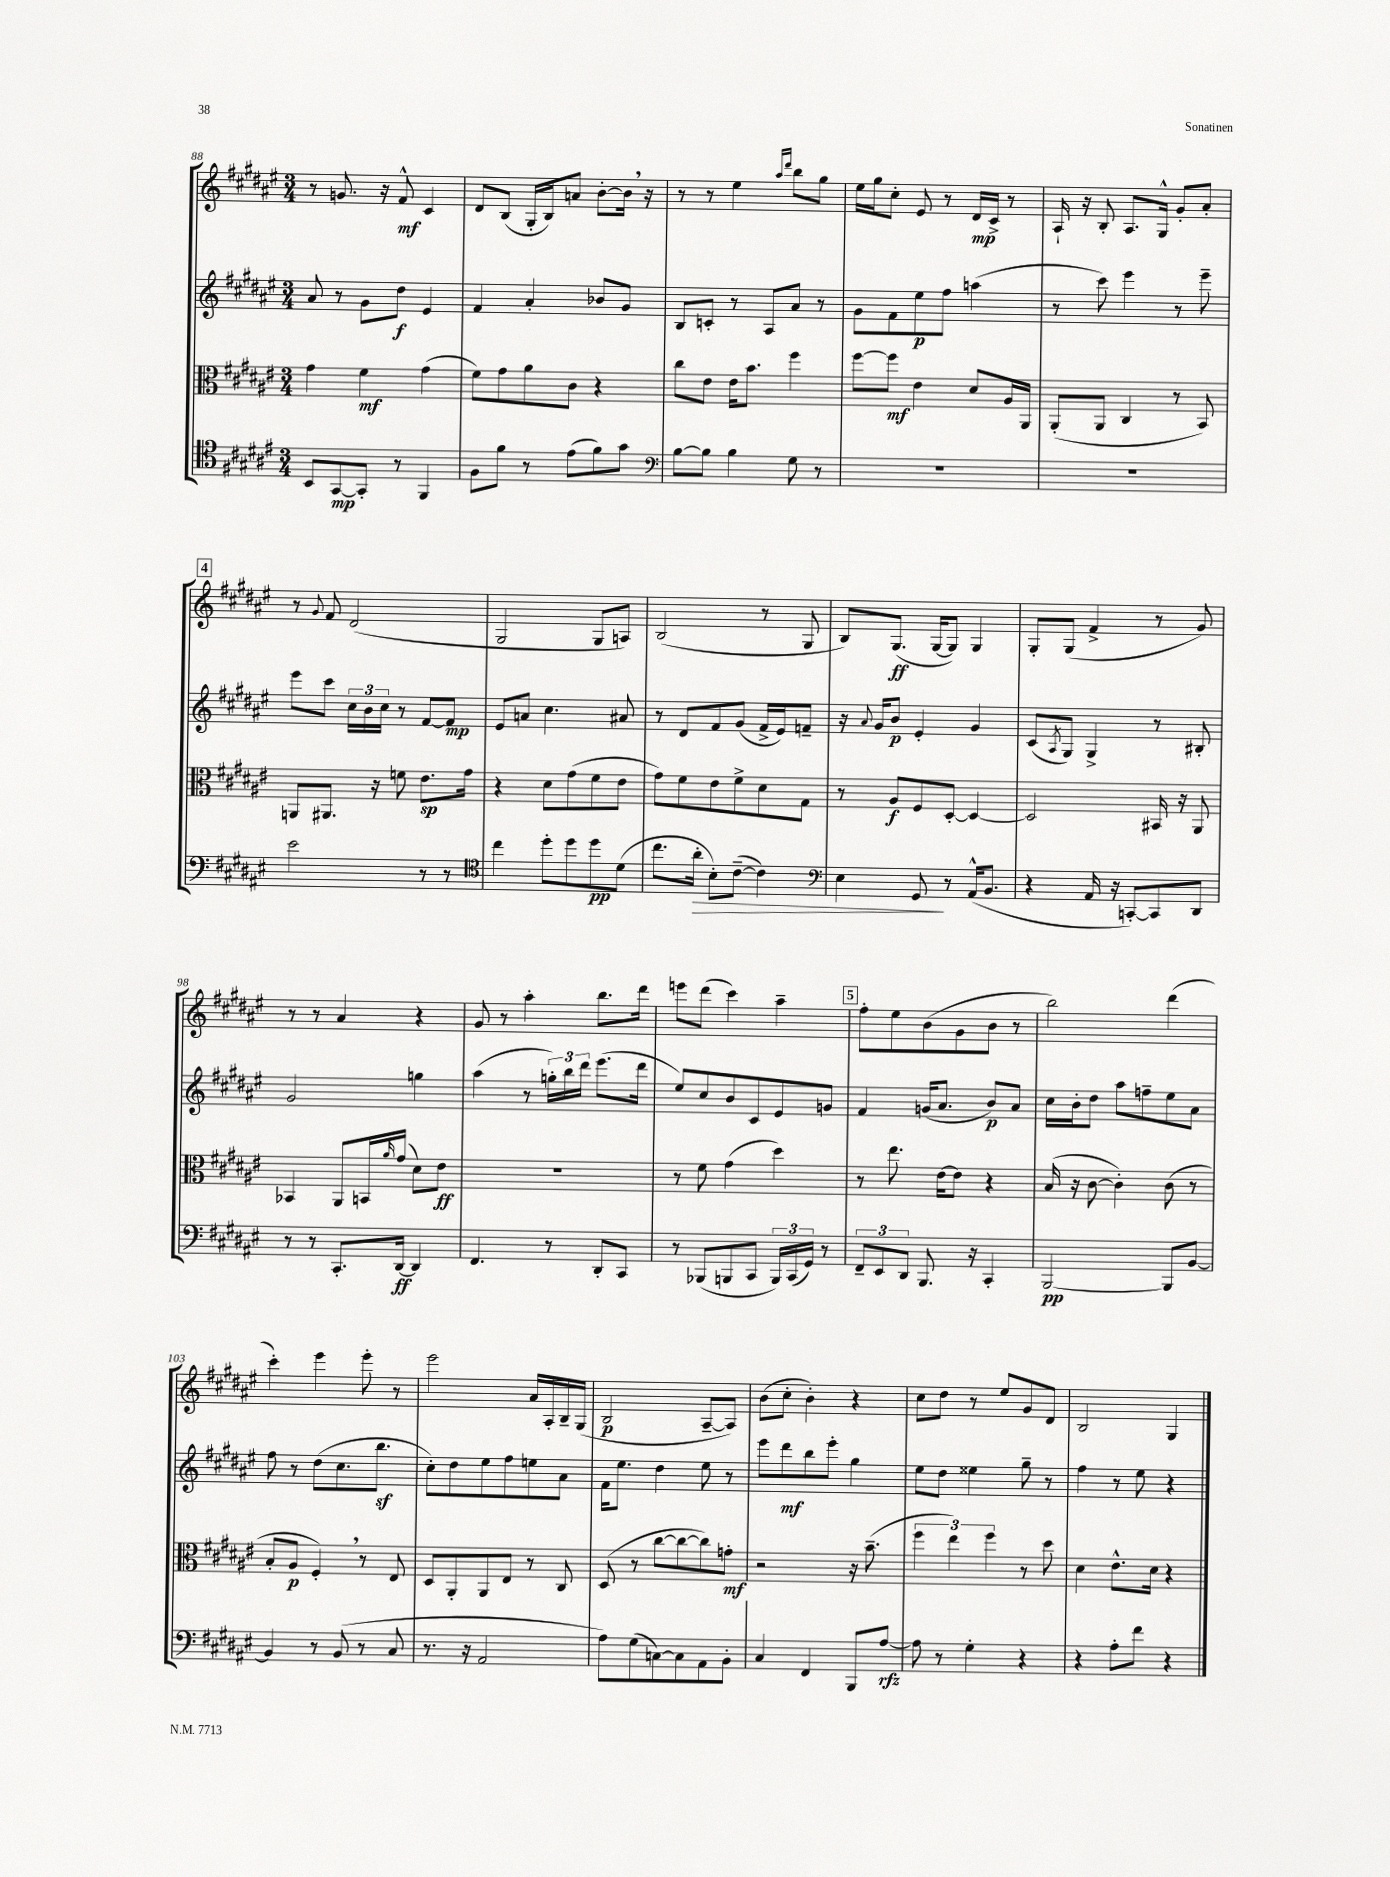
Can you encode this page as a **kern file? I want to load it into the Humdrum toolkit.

**kern	**kern	**kern	**kern
*staff4	*staff3	*staff2	*staff1
*clefC4	*clefC3	*clefG2	*clefG2
*k[f#c#g#d#a#e#]	*k[f#c#g#d#a#e#]	*k[f#c#g#d#a#e#]	*k[f#c#g#d#a#e#]
*M3/4	*M3/4	*M3/4	*M3/4
8BB	4g#	8a#	8r
[8GG#	.	8r	8.g
8GG#']	4f#	8g#	.
.	.	.	16r
8r	.	8dd#	8f#^^
4FF#	(4g#	4e#	4c#
=	=	=	=
8F#	8f#)	4f#	8d#
8f#	8g#	.	(8B
8r	8a#	4a#'	16G#'
.	.	.	16B)
(8e#	8c#	.	8a
8f#)	4r	8b-	[8b'
8g#	.	8g#	16b]
.	.	.	16r
=	=	=	=
*clefF4	*	*	*
[8B	8cc#	8B	8r
8B]	8e#	8c'	8r
4B	16e#	8r	4ee#
.	8.b	.	.
.	.	8A#	.
.	.	.	16qqaa#
.	.	.	16qqddd#
8G#	4ff#	8a#	8bb
8r	.	8r	8gg#
=	=	=	=
2.r	[8ff#	8g#	16ee#
.	.	.	16gg#
.	8ff#]	8f#	8cc#'
.	4e#	8ee#	8e#
.	.	8ff#	8r
.	8d#	(4aa	16d#
.	.	.	16c#^
.	16A#	.	8r
.	16AA#	.	.
=	=	=	=
2.r	(8AA#'	8r	16A#`
.	.	.	16r
.	8AA#	8ccc#)	8B'
.	4C#	4eee#	8.A#
.	.	.	16G#^^
.	8r	8r	8g#'
.	8BB)	8eee#~	8a#'
=	=	=	=
2e#	8AA	8eee#	8r
.	.	.	8qqg#
.	8.AA#	8ccc#	8f#
.	.	24cc#	(2d#
.	.	24b	.
.	16r	.	.
.	.	24cc#	.
.	8f	8r	.
8r	8.e#	[8f#	.
8r	.	8f#]	.
.	16g#	.	.
=	=	=	=
*clefC4	*	*	*
4cc#	4r	8e#	2G#
.	.	8a	.
8dd#'	8d#	4.cc#	.
8dd#	(8g#	.	.
8dd#	8f#	.	8G#
(8d#	8e#	8a#	8A)
=	=	=	=
8.cc#	8g#)	8r	(2B
.	8f#	8d#	.
16a#'	.	.	.
8B')	8e#	8f#	.
([8c#~	8f#^	(8g#	.
4c#])	8d#	16f#^	8r
.	.	16e#)	.
.	8G#	8f~	8G#
=	=	=	=
*clefF4	*	*	*
4E#	8r	16r	8B)
.	.	8qqa#	.
.	.	16g#	.
.	8A#	8b	(8.G#
8GG#	8F#	4e#'	.
.	.	.	[16G#
8r	[8D#'	.	8G#])
(16AA#^^	4D#_	4g#	4G#
8.BB	.	.	.
=	=	=	=
4r	2D#]	(8c#	8G#'
.	.	8qA#	.
.	.	8G#)	(8G#
16AA#	.	4G#^	4f#^
16r	.	.	.
[8CC')	.	.	.
8CC]	16BB#	8r	8r
.	16r	.	.
8DD#	8AA#	8B#'	8g#)
=	=	=	=
8r	4BB-	2g#	8r
8r	.	.	8r
8.CC#'	8AA#	.	4a#
.	16BB	.	.
.	16qqa#	.	.
[16DD#	(16g#	.	.
4DD#]	8d#)	4gg	4r
.	8e#	.	.
=	=	=	=
4.FF#	2.r	(4aa#	8g#
.	.	.	8r
.	.	8r	4aa#'
8r	.	24gg')	.
.	.	24bb	.
.	.	24ddd#	.
8DD#'	.	(8.eee#	8.bb
8CC#	.	.	.
.	.	16ddd#	16ddd#
=	=	=	=
8r	8r	8ee#)	8eee
(8BBB-	8f#	8cc#	(8ddd#
8BBB	(4g#	8b	4ccc#)
8CC#	.	8c#	.
24BBB)	4dd#)	8e#	4aa#~
(24CC#	.	.	.
24GG#)	.	.	.
8r	.	8g	.
=	=	=	=
12FF#~	8r	4f#	8ff#'
12EE#	.	.	.
.	8.ee#	.	8ee#
12DD#	.	.	.
8.BBB	.	(16g	(8b
.	[16e#	8.a#	.
.	8e#]	.	8g#
16r	.	.	.
4CC#'	4r	8b)	8b
.	.	8a#	8r
=	=	=	=
[2BBB	(16B	16cc#	2bb)
.	16r	16b'	.
.	[8c#	8dd#	.
.	4c#'])	8aa#	.
.	.	8ff~	.
8BBB]	(8c#	8ee#	(4ddd#
[8BB	8r	8a#	.
=	=	=	=
4BB]	8B'	8ff#	4ccc#')
.	8A#	8r	.
8r	4F#')	(8dd#	4eee#
(8BB	.	8.cc#	.
8r	8r	.	8eee#'
.	.	8.bb	.
8C#	8E#	.	8r
=	=	=	=
8.r	8D#	8cc#')	2eee#
.	8AA#'	8dd#	.
16r	.	.	.
2AA#	8AA#	8ee#	.
.	8E#	8ff#	.
.	8r	8ee	16a#
.	.	.	16A#'
.	8C#	8a#	16B~
.	.	.	(16G#
=	=	=	=
8A#)	(8D#	16f#	2B
.	.	8.ee#	.
(8G#	8r	.	.
[8C)	[8cc#	4dd#	.
8C]	8cc#_	.	.
8AA#	8cc#])	8ee#	[8A#~
8BB'	8g'	8r	8A#])
=	=	=	=
4C#	2r	8eee#	(8b
.	.	8ddd#	8cc#'
4FF#	.	8bb	4b')
.	.	8eee#'	.
8BBB	16r	4gg#	4r
.	(8.b~	.	.
[8A#	.	.	.
=	=	=	=
8A#]	6ff#	8ee#	8cc#
8r	.	8dd#	8dd#
.	6ee#)	.	.
4G#'	.	4ee##	8r
.	6ff#	.	.
.	.	.	8ee#
4r	8r	8gg#~	8g#
.	8dd#	8r	8d#
=	=	=	=
4r	4d#	4ff#	2B
8A#'	8.e#^^	8r	.
8f#	.	8ee#	.
.	16d#	.	.
4r	4r	4r	4G#
==	==	==	==
*-	*-	*-	*-
